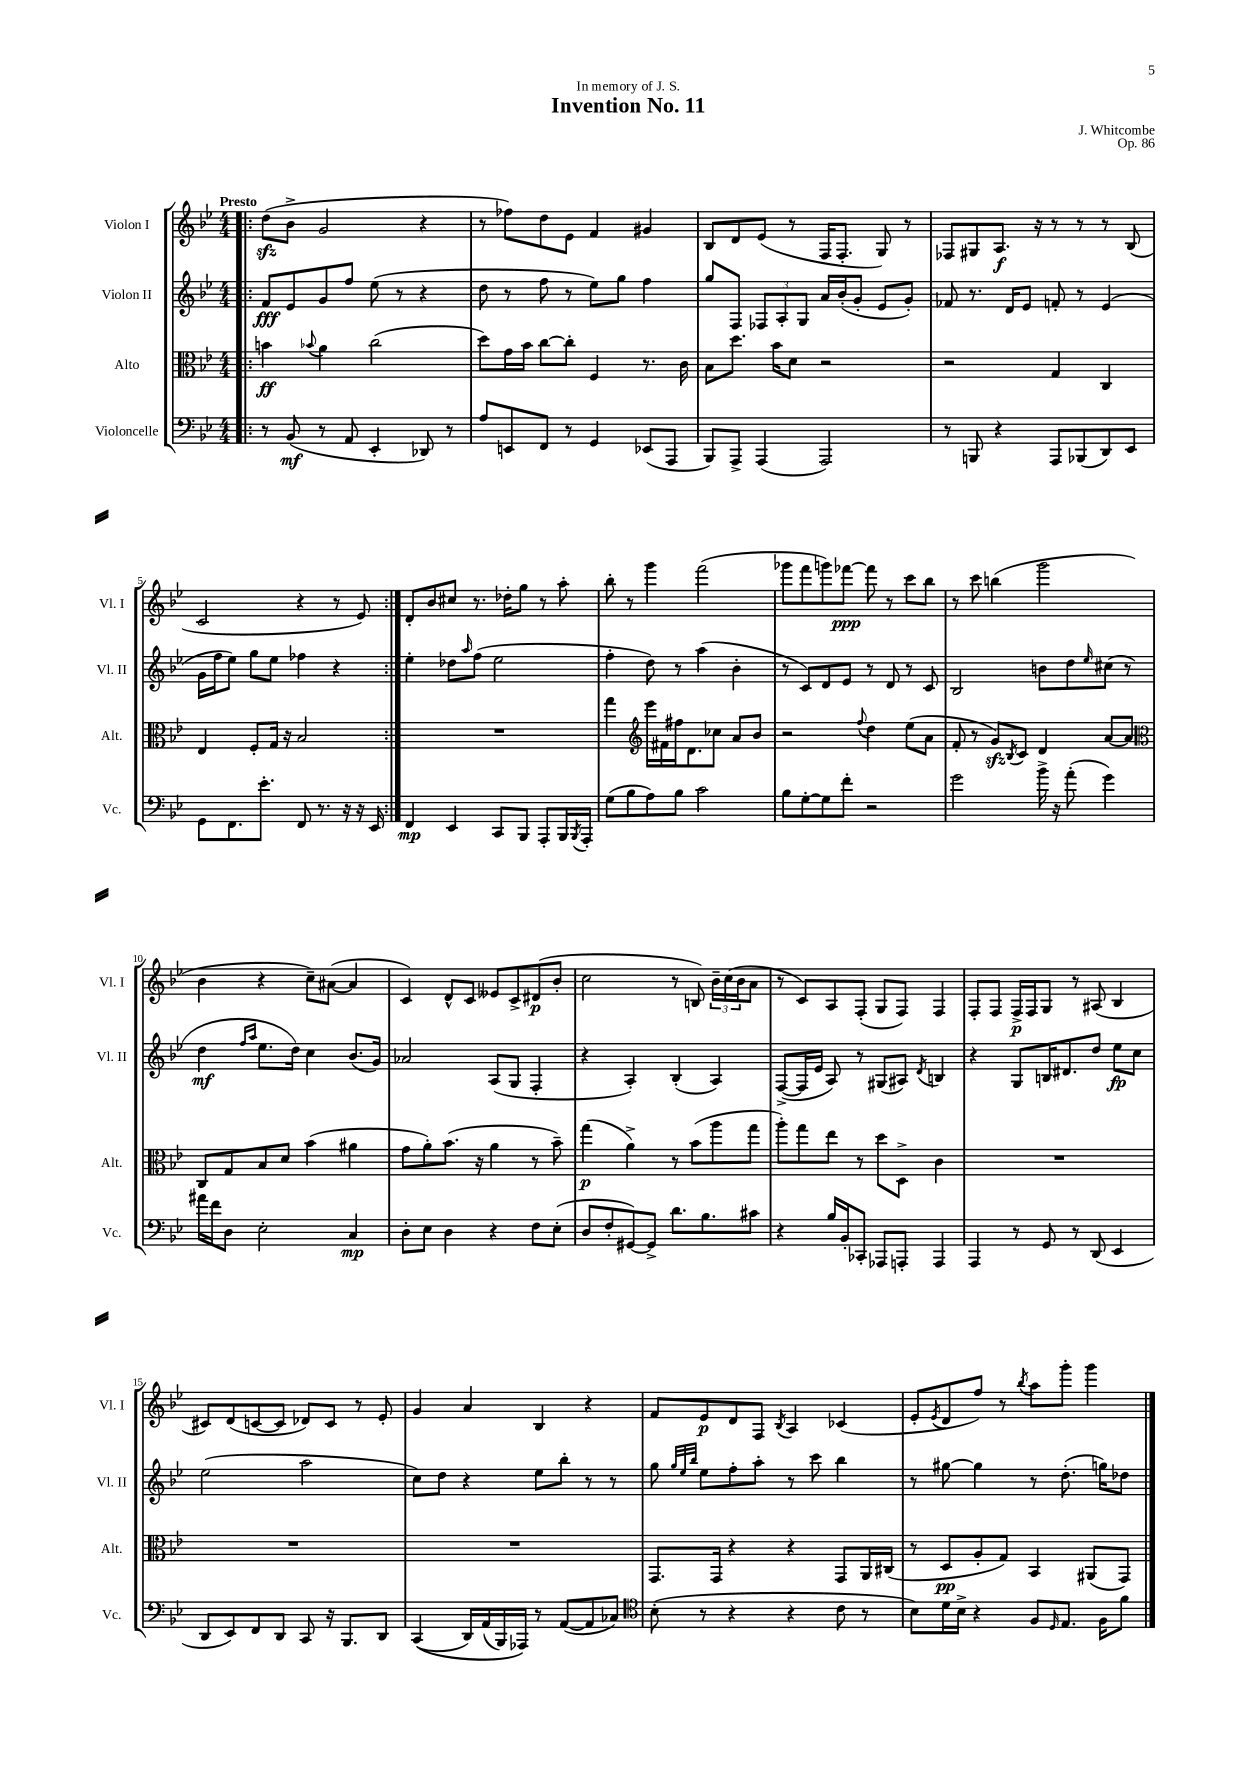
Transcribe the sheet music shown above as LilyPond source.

\header { title = "Invention No. 11" composer = "J. Whitcombe" dedication = "In memory of J. S." opus = "Op. 86" }
<<
\new StaffGroup <<
\new Staff = "s0" \with { instrumentName = "Violon I" shortInstrumentName = "Vl. I" } {
    \clef treble \key bes \major \numericTimeSignature \time 4/4 \tempo "Presto"
    \repeat volta 2 { \bar ".|:" d''8\sfz( bes'8-> g'2 r4 |
    r8 fes''8) d''8 ees'8 f'4 gis'4 |
    bes8 d'8 ees'8( r8 f16 f8.-. g8) r8 |
    fes8 gis8 a8.\f r16 r8 r8 r8 bes8( |
    c'2 r4 r8 ees'8) | }
    d'8-. bes'8 cis''8 r8. des''16-. g''8 r8 a''8-. |
    bes''8-. r8 g'''4 f'''2( |
    ges'''8 f'''8 g'''8) fes'''8~\ppp fes'''8 r8 c'''8 bes''8 |
    r8 c'''8 b''4( g'''2 |
    bes'4 r4 c''8--) ais'8~( ais'4 |
    c'4) d'8-^ c'8 eeses'8 c'8-> dis'8\p( bes'8-. |
    c''2 r8 b8) \tuplet 3/2 { bes'16-- c''16( bes'16 } a'8 |
    r8 c'8) a8 f8-.( g8 f8) f4 |
    f8-. f8 f16->\p f16 g8 r8 ais8( bes4 |
    cis'8) d'8( c'8~ c'8 des'8) c'8 r8 ees'8-. |
    g'4 a'4 bes4 r4 |
    f'8 ees'8\p d'8 f8 \acciaccatura { bes8 } a4 ces'4( |
    ees'8-. \acciaccatura { ees'8 } d'8 f''8) r8 \acciaccatura { bes''8 } a''8 g'''8-. g'''4 \bar "|." |
}
\new Staff = "s1" \with { instrumentName = "Violon II" shortInstrumentName = "Vl. II" } {
    \clef treble \key bes \major \numericTimeSignature \time 4/4
    \repeat volta 2 { \bar ".|:" f'8\fff ees'8 g'8 f''8 ees''8( r8 r4 |
    d''8 r8 f''8 r8 ees''8) g''8 f''4 |
    g''8 f8 \tuplet 3/2 { fes8 a8-. g8 } a'16 bes'16-.( g'8-. ees'8 g'8-.) |
    fes'8 r8. d'16 ees'8 f'8-. r8 ees'4( |
    g'16 f''16 ees''8) g''8 ees''8 fes''4 r4 | }
    ees''4-. des''8 \grace { a''16 } f''8( ees''2 |
    f''4-. d''8) r8 a''4( bes'4-. |
    r8 c'8) d'8 ees'8 r8 d'8 r8 c'8 |
    bes2 b'8 d''8 \grace { ees''16 } cis''8( r8 |
    d''4\mf \grace { f''16 a''16 } ees''8. d''16) c''4 bes'8.( g'16) |
    aes'2 a8( g8 f4-. |
    r4 a4-.) bes4-.( a4) |
    f8~->( f16 ees'16 a8) r8 gis8( ais8) \acciaccatura { d'8 } b4 |
    r4 g8 b16 dis'8. d''8 ees''8\fp c''8 |
    ees''2( a''2 |
    c''8) d''8 r4 ees''8 bes''8-. r8 r8 |
    g''8 \grace { g''32 ees''32 bes''32 } ees''8 f''8-. a''8-. r8 c'''8 bes''4 |
    r8 gis''8~ gis''4 r8 d''8.-.( g''16) des''8 \bar "|." |
}
\new Staff = "s2" \with { instrumentName = "Alto" shortInstrumentName = "Alt." } {
    \clef alto \key bes \major \numericTimeSignature \time 4/4
    \repeat volta 2 { \bar ".|:" b'4\ff \appoggiatura { bes'8 } a'4 c''2( |
    d''8) g'16 bes'16 c''8~ c''8-. f4 r8. c'16 |
    bes8 d''8. bes'16 d'8 r2 |
    r2 g4 c4 |
    ees4 f8-. g16 r16 bes2 | }
    R1 |
    g''4 \clef treble ees'''16 fis'16 fis''16 d'8. ces''8 a'8 bes'8 |
    r2 \appoggiatura { f''8 } d''4 ees''8( a'8 |
    f'8-. r8 g'8\sfz) \acciaccatura { bes8 } c'8 d'4 a'8~ a'8 |
    \clef alto c8 g8 bes8 d'8 bes'4( ais'4 |
    g'8 a'8-.) bes'8.( r16 a'4 r8 bes'8--) |
    g''4\p( a'4->) r8 bes'8( a''8 g''8 |
    a''8-.) g''8 ees''8 r8 d''8 d8-> c'4 |
    R1 |
    R1 |
    R1 |
    g,8. g,16 r4 r4 g,8 a,16 cis16( |
    r8 d8\pp a8-. g8) bes,4 ais,8( g,8) \bar "|." |
}
\new Staff = "s3" \with { instrumentName = "Violoncelle" shortInstrumentName = "Vc." } {
    \clef bass \key bes \major \numericTimeSignature \time 4/4
    \repeat volta 2 { \bar ".|:" r8 bes,8\mf( r8 a,8 ees,4-. des,8) r8 |
    a8 e,8 f,8 r8 g,4 ees,8( a,,8 |
    bes,,8) a,,8-> a,,4( a,,2) |
    r8 b,,8 r4 a,,8 bes,,8( d,8) ees,8 |
    g,8 f,8. ees'8.-. f,8 r8. r16 r16 ees,16 | }
    f,4\mp ees,4 c,8 bes,,8 a,,8-. bes,,16 \acciaccatura { bes,,8 } a,,16-. |
    g8( bes8 a8) bes8 c'2 |
    bes8 g8~-. g8 f'8-. r2 |
    g'2 bes'16-> r16 a'8-.( g'4) |
    ais'16 f'16 d8 ees2-. c4\mp |
    d8-. ees8 d4 r4 f8 ees8-.( |
    d8 f8-. gis,8~) gis,8-> d'8. bes8. cis'8 |
    r4 bes16 bes,16-. ces,8-. aes,,8 a,,8-. a,,4 |
    a,,4 r8 g,8 r8 d,8( ees,4 |
    d,8 ees,8) f,8 d,8 c,8 r16 bes,,8. d,8 |
    c,4(\( d,16) a,16( bes,,16) aes,,16\) r8 a,8~( a,8 ces8) |
    \clef tenor bes8-.( r8 r4 r4 c'8 r8 |
    bes8) d'16 bes16-> r4 f8 \grace { d16 } ees8. f16 f'8 \bar "|." |
}
>>
>>
